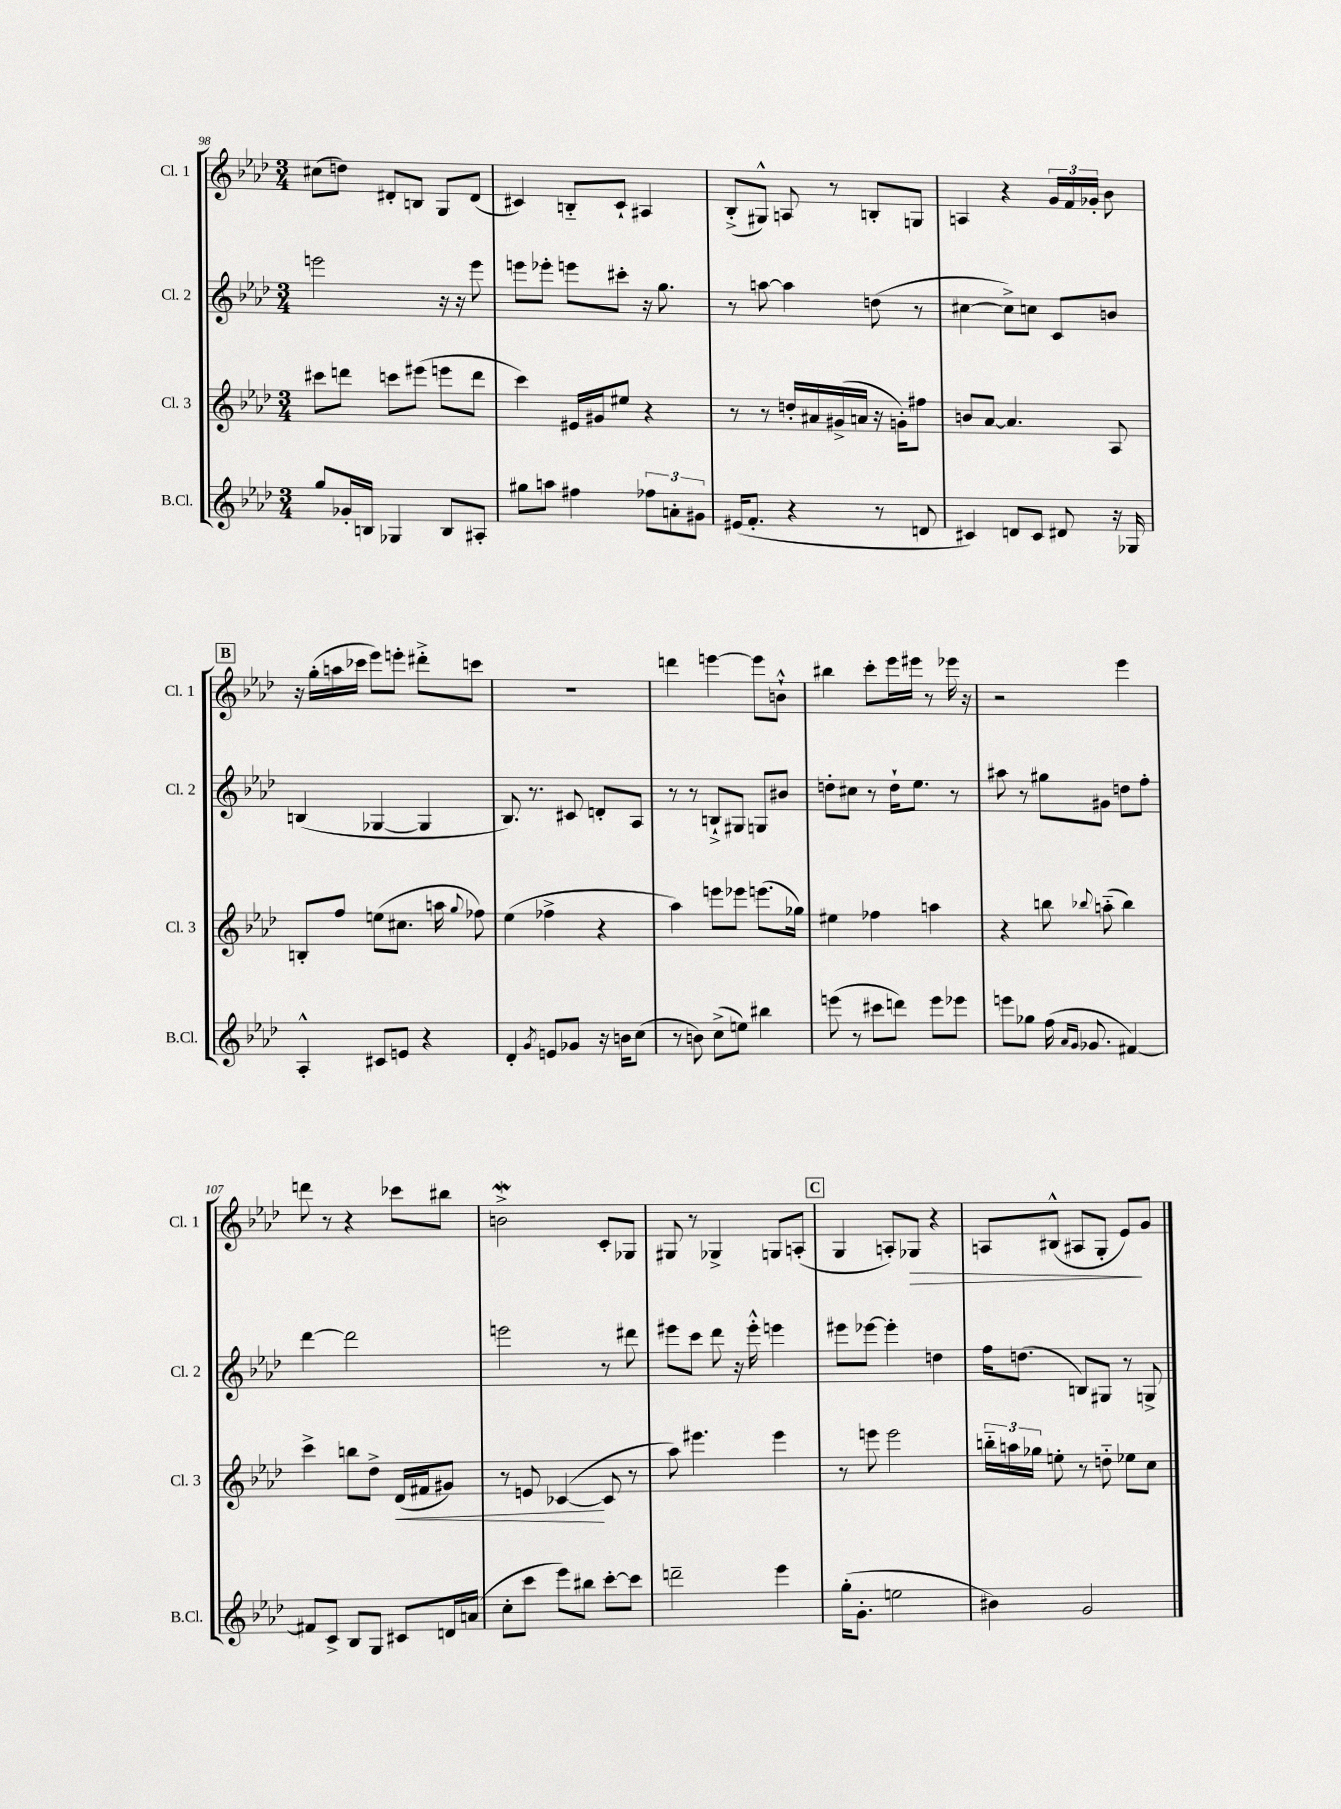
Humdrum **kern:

**kern	**kern	**kern	**kern
*staff4	*staff3	*staff2	*staff1
*clefG2	*clefG2	*clefG2	*clefG2
*k[b-e-a-d-]	*k[b-e-a-d-]	*k[b-e-a-d-]	*k[b-e-a-d-]
*M3/4	*M3/4	*M3/4	*M3/4
8gg/L	8ccc#\L	2eee\	(8cc#\L
16g-'/L	8ddd\J	.	8dd\J)
16B/JJ	.	.	.
4G-/	8ccc\L	.	8d#'/L
.	(8eee#\J	.	8B/J
8B/L	8eee\L	16r	8G/L
.	.	16r	.
8A#'/J	8ddd\J	8eee\	(8d#/J
=	=	=	=
8gg#\L	4ccc\)	8eee\L	4c#/)
8aa\J	.	8eee-'\J	.
4ff#\	16e#/LL	8eee\L	8B'~/L
.	16g#/J	.	.
.	8ee#/J	8ccc#'\J	8c#`/J
12ff-\L	4r	16r	4A#/
.	.	8.gg\	.
12a'\	.	.	.
12g#\J	.	.	.
=	=	=	=
(16e#/LK	8r	8r	(8B-'^/L
8.f'/J	.	.	.
.	8r	[8aa\	8G#^^/J)
4r	16dd'/LL	4aa\]	8A/
.	16a#/	.	.
.	(16g#^/	.	8r
.	16a/JJ	.	.
8r	16r	(8dd\	8B'/L
.	16g'\LK)	.	.
8d/	8ff#\J	8r	8G/J
=	=	=	=
4c#/)	8b/L	[4cc#\	4A/
.	[8a-/J	.	.
8d/L	4.a-/]	8cc#^\]L)	4r
8c#/J	.	8cc\J	.
8d#/	.	8c/L	24g/LL
.	.	.	24f/
.	.	.	24g-'/JJ
16r	8A-/	8b/J	8b-\
16G-/	.	.	.
=	=	=	=
4A-'^^/	8B'/L	(4B/	16r
.	.	.	(16gg'\LL
.	8ff/J	.	16aa\
.	.	.	16ccc-\JJ
8c#/L	(8ee\L	[4G-/	8eee-\L)
8e/J	8.cc#\J	.	8eee'\J
4r	.	4G-/]	8ddd#'^\L
.	16aa\	.	.
.	8qqgg/	.	.
.	8ff-\)	.	8ccc\J
=	=	=	=
4d-'/	(4ee-\	8.B-/)	2.r
.	.	8.r	.
8qg/	.	.	.
8e/L	4ff-^\	.	.
8g-/J	.	8c#/	.
16r	4r	8d'/L	.
16b\LK	.	.	.
(8cc\J	.	8A-/J	.
=	=	=	=
8r	4aa-\)	8r	4ddd\
8b\)	.	8r	.
(8cc^\L	8eee\L	8B`^/L	[4eee\
8ee\J)	8eee-\J	8G#/J	.
4bb#\	(8.eee\L	8G/L	8eee\]L
.	.	8b#/J	8b`^^\J
.	16gg-\Jk)	.	.
=	=	=	=
(8eee\	4ee#\	8dd'\L	4bb#\
8r	.	8cc#\J	.
8ccc#\L	4ff-\	8r	8ccc'\L
8ddd\J)	.	16dd`\LK	16eee-\L
.	.	8.ee-\J	16eee#\JJ
8eee\L	4aa\	.	8r
8eee-\J	.	8r	16eee-\
.	.	.	16r
=	=	=	=
8eee\L	4r	8aa#\	2r
8gg-\J	.	8r	.
(16ff\	8bb\	8gg#\L	.
16qqa-/LL	.	.	.
16qqg/JJ	.	.	.
8.g-/	.	.	.
.	8qqbb-/	.	.
.	(8aa'~\	8g#\J	.
[4f#/)	4bb-\)	8dd\L	4eee-\
.	.	8ff'\J	.
=	=	=	=
8f#/]L	4ccc^\	[4ddd-\	8ddd\
8c^/J	.	.	8r
8B-/L	8bb\L	2ddd-\]	4r
8G/J	8dd-^\J	.	.
8c#/L	(16d-/LL	.	8ccc-\L
.	16f#/J	.	.
16d/L	8g#/J)	.	8bb#\J
(16a/JJ	.	.	.
=	=	=	=
8cc'\L	8r	2eee\	2b^\
8ccc\J	8e/	.	.
8eee-\L)	([4c-/	.	.
8bb#\J	.	.	.
[8ccc'\L	8c-/]	8r	8c'/L
8ccc\]J	8r	8ddd#\	8G-/J
=	=	=	=
2ddd~\	8aa-\)	8eee#\L	8G#/
.	4.eee#\	8ccc\J	8r
.	.	8ddd-\	4G-^/
.	.	16r	.
.	.	16eee#'^^\	.
4eee-\	4eee#\	4eee\	8G/L
.	.	.	(8A'/J
=	=	=	=
(16gg'\LK	8r	8eee#\L	4G/
8.g'\J	.	.	.
.	8eee\	[8eee-\J	.
2ee\	2eee\	4eee-'\]	8A'/L)
.	.	.	8G-/J
.	.	4dd\	4r
=	=	=	=
4b#\)	24bb'~\LL	16ff\LK	8A/L
.	24aa\	.	.
.	.	(8.dd\J	.
.	24gg-\JJ	.	.
.	8ee'\	.	(8B#^^/J
2g/	8r	8B/L)	8A#/L
.	8dd'~\	8G#/J	8G'/J
.	8ee-\L	8r	8e-/L)
.	8cc\J	8G^/	8g/J
==	==	==	==
*-	*-	*-	*-
